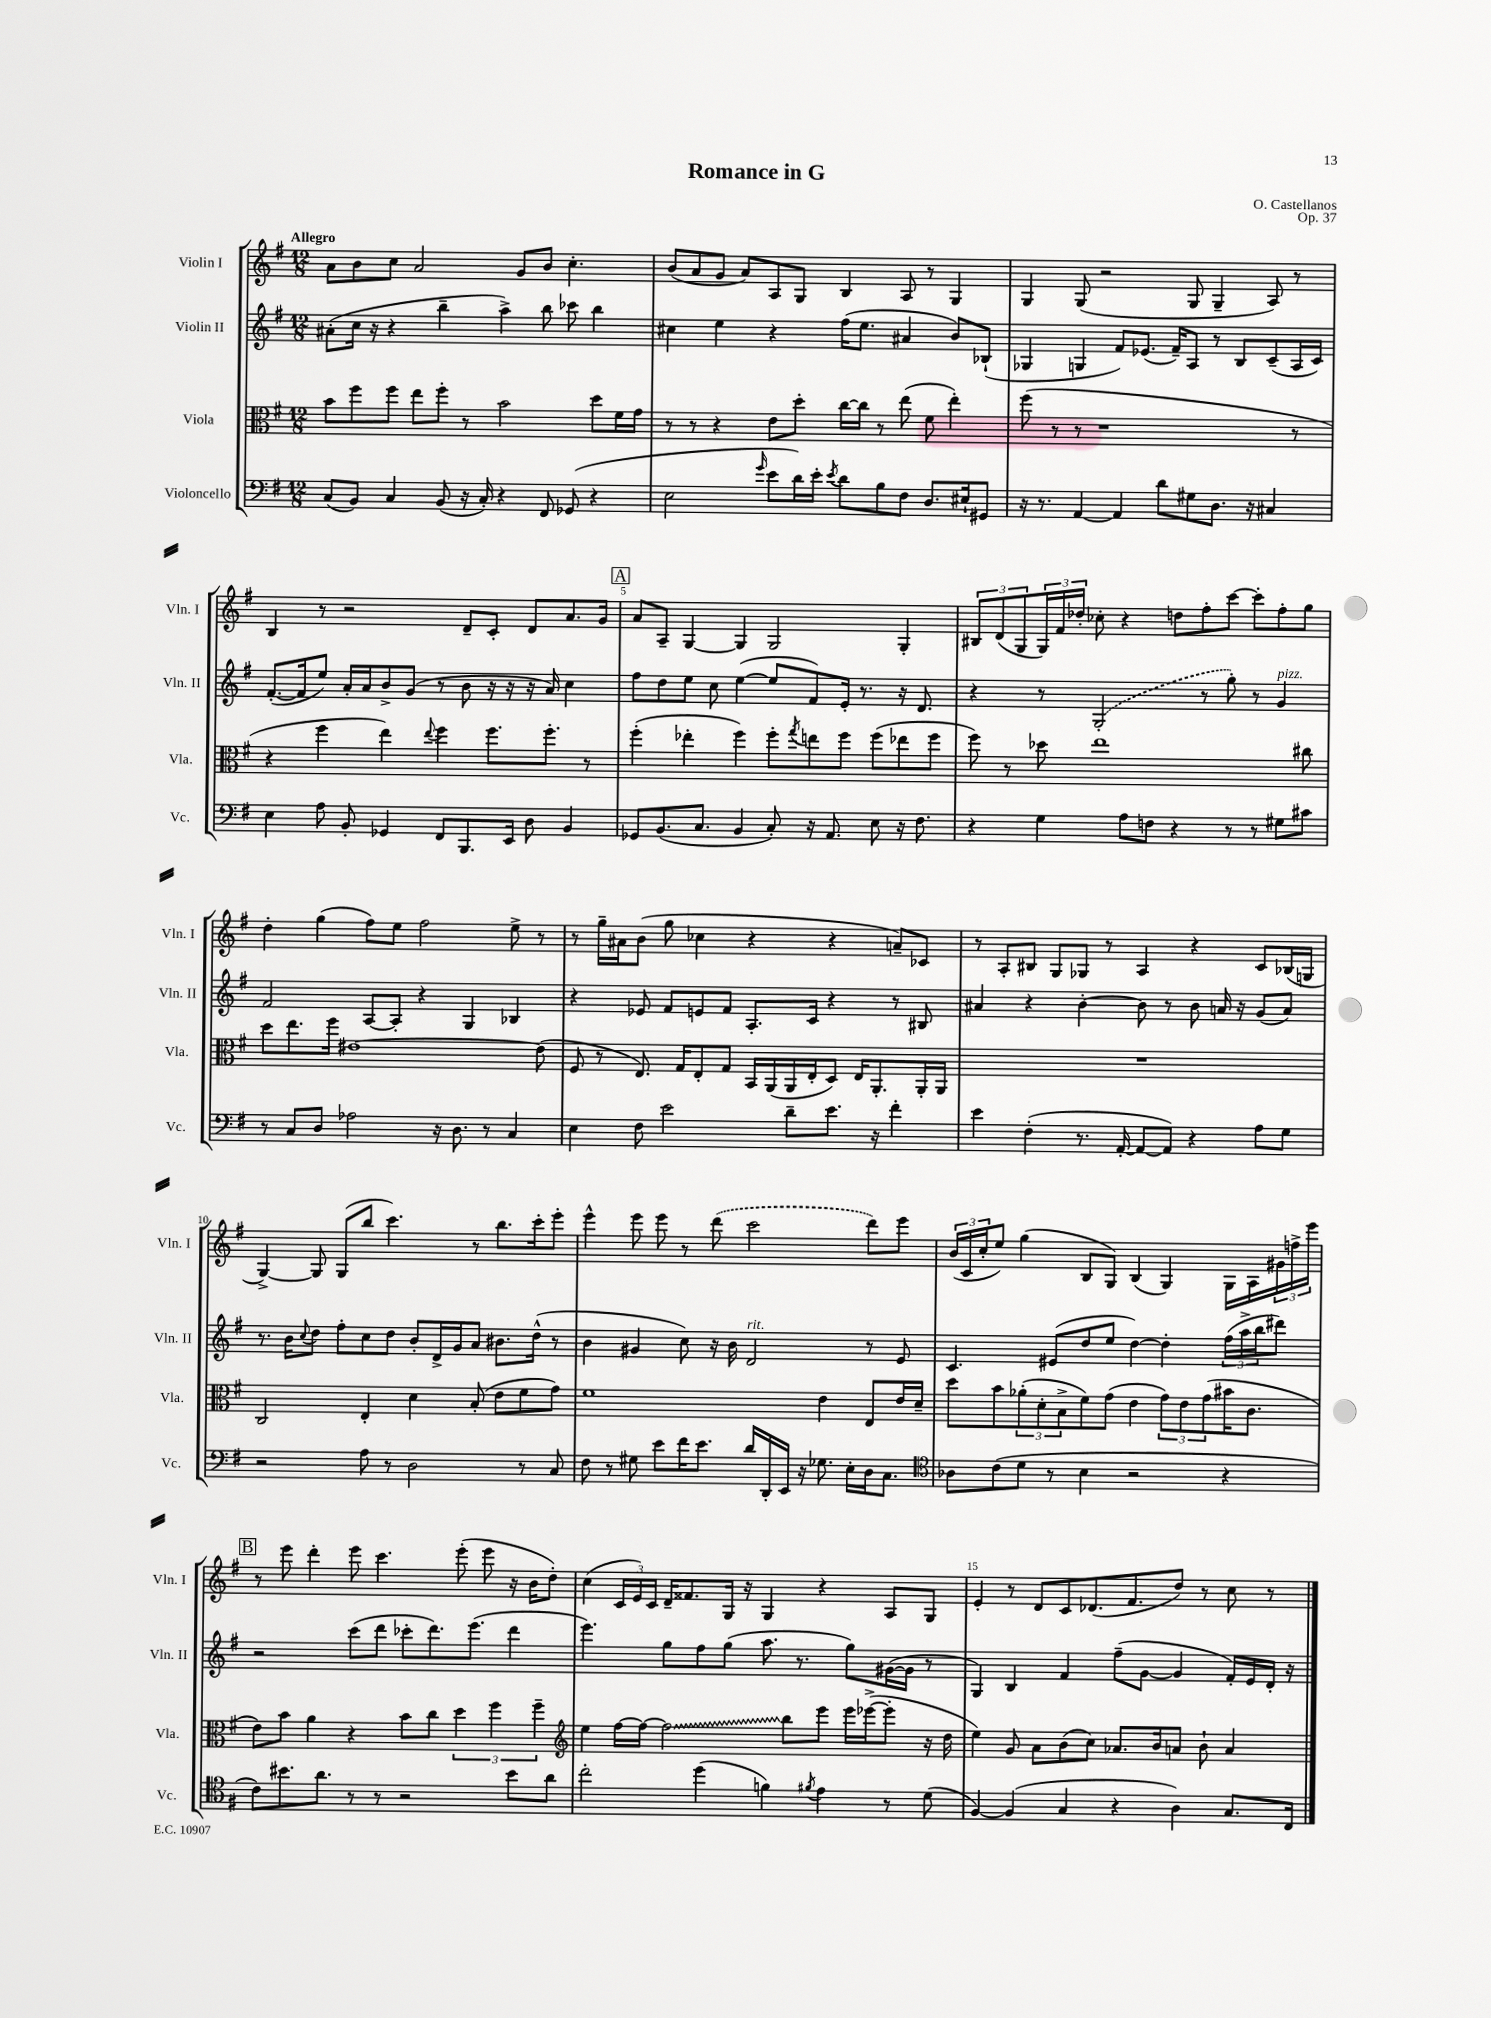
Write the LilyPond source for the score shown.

\header { title = "Romance in G" composer = "O. Castellanos" opus = "Op. 37" }
<<
\new StaffGroup <<
\new Staff = "s0" \with { instrumentName = "Violin I" shortInstrumentName = "Vln. I" } {
    \clef treble \key g \major \numericTimeSignature \time 12/8 \tempo "Allegro"
    a'8 b'8 c''8 a'2 g'8 b'8 c''4.-. |
    b'8( a'8 g'8 a'8) a8 g8 b4 a8 r8 g4 |
    g4 g8( r2 g8 g4-- a8) r8 |
    b4 r8 r2 d'8-- c'8-. d'8 a'8. g'16 |
    \mark \markup { \box "A" } a'8 a8-- g4~ g4 g2 g4-. |
    \tuplet 3/2 { bis8 d'8( g8 } \tuplet 3/2 { g16) fis'16 des''16-. } ces''8-. r4 d''8 fis''8-. c'''8~ c'''8-. fis''8-. g''8 |
    d''4-. g''4( fis''8) e''8 fis''2 e''8-> r8 |
    r8 g''16-- ais'16 b'8( g''8 ces''4 r4 r4 a'8--) ces'8 |
    r8 a8-. bis8 g8 ges8 r8 a4 r4 c'8 bes16( g16 |
    g4~->) g8 g8( b''8 c'''4.) r8 b''8. c'''16-. e'''8-. |
    e'''4-^ e'''8 e'''8 r8 \once \slurDashed d'''8( c'''2 d'''8) e'''8 |
    \tuplet 3/2 { b'16( c'16 c''16-. } e''8) g''4( b8 g8) b4( g4) g16 a16 \tuplet 3/2 { gis'16 f''16-> e'''16 } |
    \mark \markup { \box "B" } r8 e'''8 d'''4-. e'''8 c'''4. e'''8-.( e'''8 r16 b'16 d''8-.) |
    c''4( \tuplet 3/2 { c'16 e'16) c'16 } d'16-- fisis'8. g16 r16 g4 r4 a8 g8 |
    e'4-. r8 d'8 c'8 des'8.( fis'8. d''8) r8 c''8 r8 \bar "|." |
}
\new Staff = "s1" \with { instrumentName = "Violin II" shortInstrumentName = "Vln. II" } {
    \clef treble \key g \major \numericTimeSignature \time 12/8
    ais'8-.( c''16 r16 r4 b''4-- a''4->) b''8 ces'''8 b''4 |
    cis''4 e''4 r4 fis''16( e''8. ais'4 b'8) bes8-!( |
    ges4 g4 fis'8) ees'8.( fis'16--) a8 r8 b8 c'8--( a16 c'16) |
    fis'8.~-.( fis'16 e''8) a'16-. a'16 b'8-> g'8( r8 b'8 r16 r16 r16 a'16) c''4 |
    \mark \markup { \box "A" } fis''8 d''8 e''8 c''8 e''4~( e''8 fis'8) e'16-. r8. r16 d'8. |
    r4 r8 \once \slurDashed g2-.( r8 g''8-.) r8 g'4^\markup { \italic "pizz." } |
    fis'2 a8~ a8-. r4 g4 bes4 |
    r4 ees'8 fis'8 e'8 fis'8 a8.-. c'16 r4 r8 bis8 |
    ais'4 r4 b'4~-. b'8 r8 b'8 a'16 r16 g'8( a'8) |
    r8. b'16 \appoggiatura { c''8 } d''8 fis''8-. c''8 d''8 b'8-. d'16-> g'16 a'8 bis'8. d''16-^( r8 |
    b'4 gis'4 c''8) r16 b'16 d'2^\markup { \italic "rit." } r8 e'8 |
    c'4. eis'8( d''8 e''8 d''4~) d''4-. \tuplet 3/2 { fis''16( a''16-> b''16 } dis'''8) |
    \mark \markup { \box "B" } r2 c'''8( d'''8 ces'''8-. d'''8.) e'''8.( d'''4 |
    e'''4.) g''8 fis''8 g''8( a''8. r8. g''8) gis'16~( gis'16 r8 |
    g4) b4 fis'4 fis''8--( g'8~ g'4 fis'16-.) e'16 d'16-. r16 \bar "|." |
}
\new Staff = "s2" \with { instrumentName = "Viola" shortInstrumentName = "Vla." } {
    \clef alto \key g \major \numericTimeSignature \time 12/8
    b'8 fis''8 fis''8 e''8 fis''8-. r8 b'2 d''8 fis'16 g'16 |
    r8 r8 r4 e'8 d''8-. c''16~ c''16 r8 e''8( fis'8 e''4-.) |
    fis''8( r8 r8 r1 r8 |
    r4 fis''4 e''4) \appoggiatura { e''8 } fis''4 fis''8. fis''8.-. r8 |
    \mark \markup { \box "A" } fis''4-.( ees''4-. fis''4) fis''8-. \acciaccatura { g''8 } e''8 fis''8 fis''8( ees''8 fis''8 |
    fis''8) r8 des''8 e''1 cis''8 |
    d''8 e''8. fis''16 eis'1~ eis'8( |
    fis8 r8 e8.) g16 e8-. g8 b,16 a,16( a,16 e16-. d8) e16 a,8.-. a,16-. a,16 |
    R1. |
    c2 e4-. d'4 b8-.( e'8 fis'8 g'8) |
    fis'1 e'4 e8 e'16 d'16-- |
    d''8 b'8 \tuplet 3/2 { aes'8-.( d'8-. b8-> } fis'8) g'8( e'4 \tuplet 3/2 { g'8) e'8 g'8( } bis'16 c'8. |
    \mark \markup { \box "B" } e'8) b'8 a'4 r4 b'8 c''8 \tuplet 3/2 { d''4 fis''4 fis''4-- } |
    \clef treble e''4 fis''16~ fis''16~ \once \override Glissando.style = #'zigzag fis''2\glissando b''8 e'''8 e'''16 ees'''16~->( ees'''8-. r16 d''16 |
    e''4) g'8 a'8 b'8( c''8) aes'8. b'16 a'8 b'8-! a'4 \bar "|." |
}
\new Staff = "s3" \with { instrumentName = "Violoncello" shortInstrumentName = "Vc." } {
    \clef bass \key g \major \numericTimeSignature \time 12/8
    c8( b,8) c4 b,8( r16 c16-.) r4 fis,8 ges,8( r4 |
    e2 \grace { g'16 } e'8 d'16) e'16-. \acciaccatura { e'8 } d'8 b8 fis8 d8. eis16-! gis,8 |
    r16 r8. a,4~ a,4 d'8 gis8 d8. r16 cis4 |
    e4 a8 b,8-. ges,4 fis,8 b,,8. e,16 d8 b,4 |
    \mark \markup { \box "A" } ges,8 b,8.( c8. b,4 c8-.) r16 a,8. e8 r16 fis8. |
    r4 g4 a8 f8 r4 r8 r8 gis8 cis'8 |
    r8 c8 d8 aes2 r16 d8. r8 c4 |
    e4 fis8 e'2 d'8-- e'8. r16 fis'4-. |
    e'4 fis4-.( r8. a,16~-. a,8~ a,8) r4 a8 g8 |
    r2 a8 r8 d2 r8 c8 |
    fis8 r8 gis8 e'8 fis'16 e'8. d'16 d,16-. e,16 r16 ges8. e16-. d16 c8. |
    \clef tenor aes8 c'8( d'8 r8 b4 r2 r4 |
    \mark \markup { \box "B" } c'8) bis'8. a'8. r8 r8 r2 bis'8 a'8 |
    c''2-. d''4( f'4) \acciaccatura { fis'8 } e'4 r8 d'8( |
    fis4~) fis4( g4 r4 a4) g8. c16 \bar "|." |
}
>>
>>
\layout { \context { \Score \override BarNumber.break-visibility = ##(#f #t #t) barNumberVisibility = #(every-nth-bar-number-visible 5) } }
